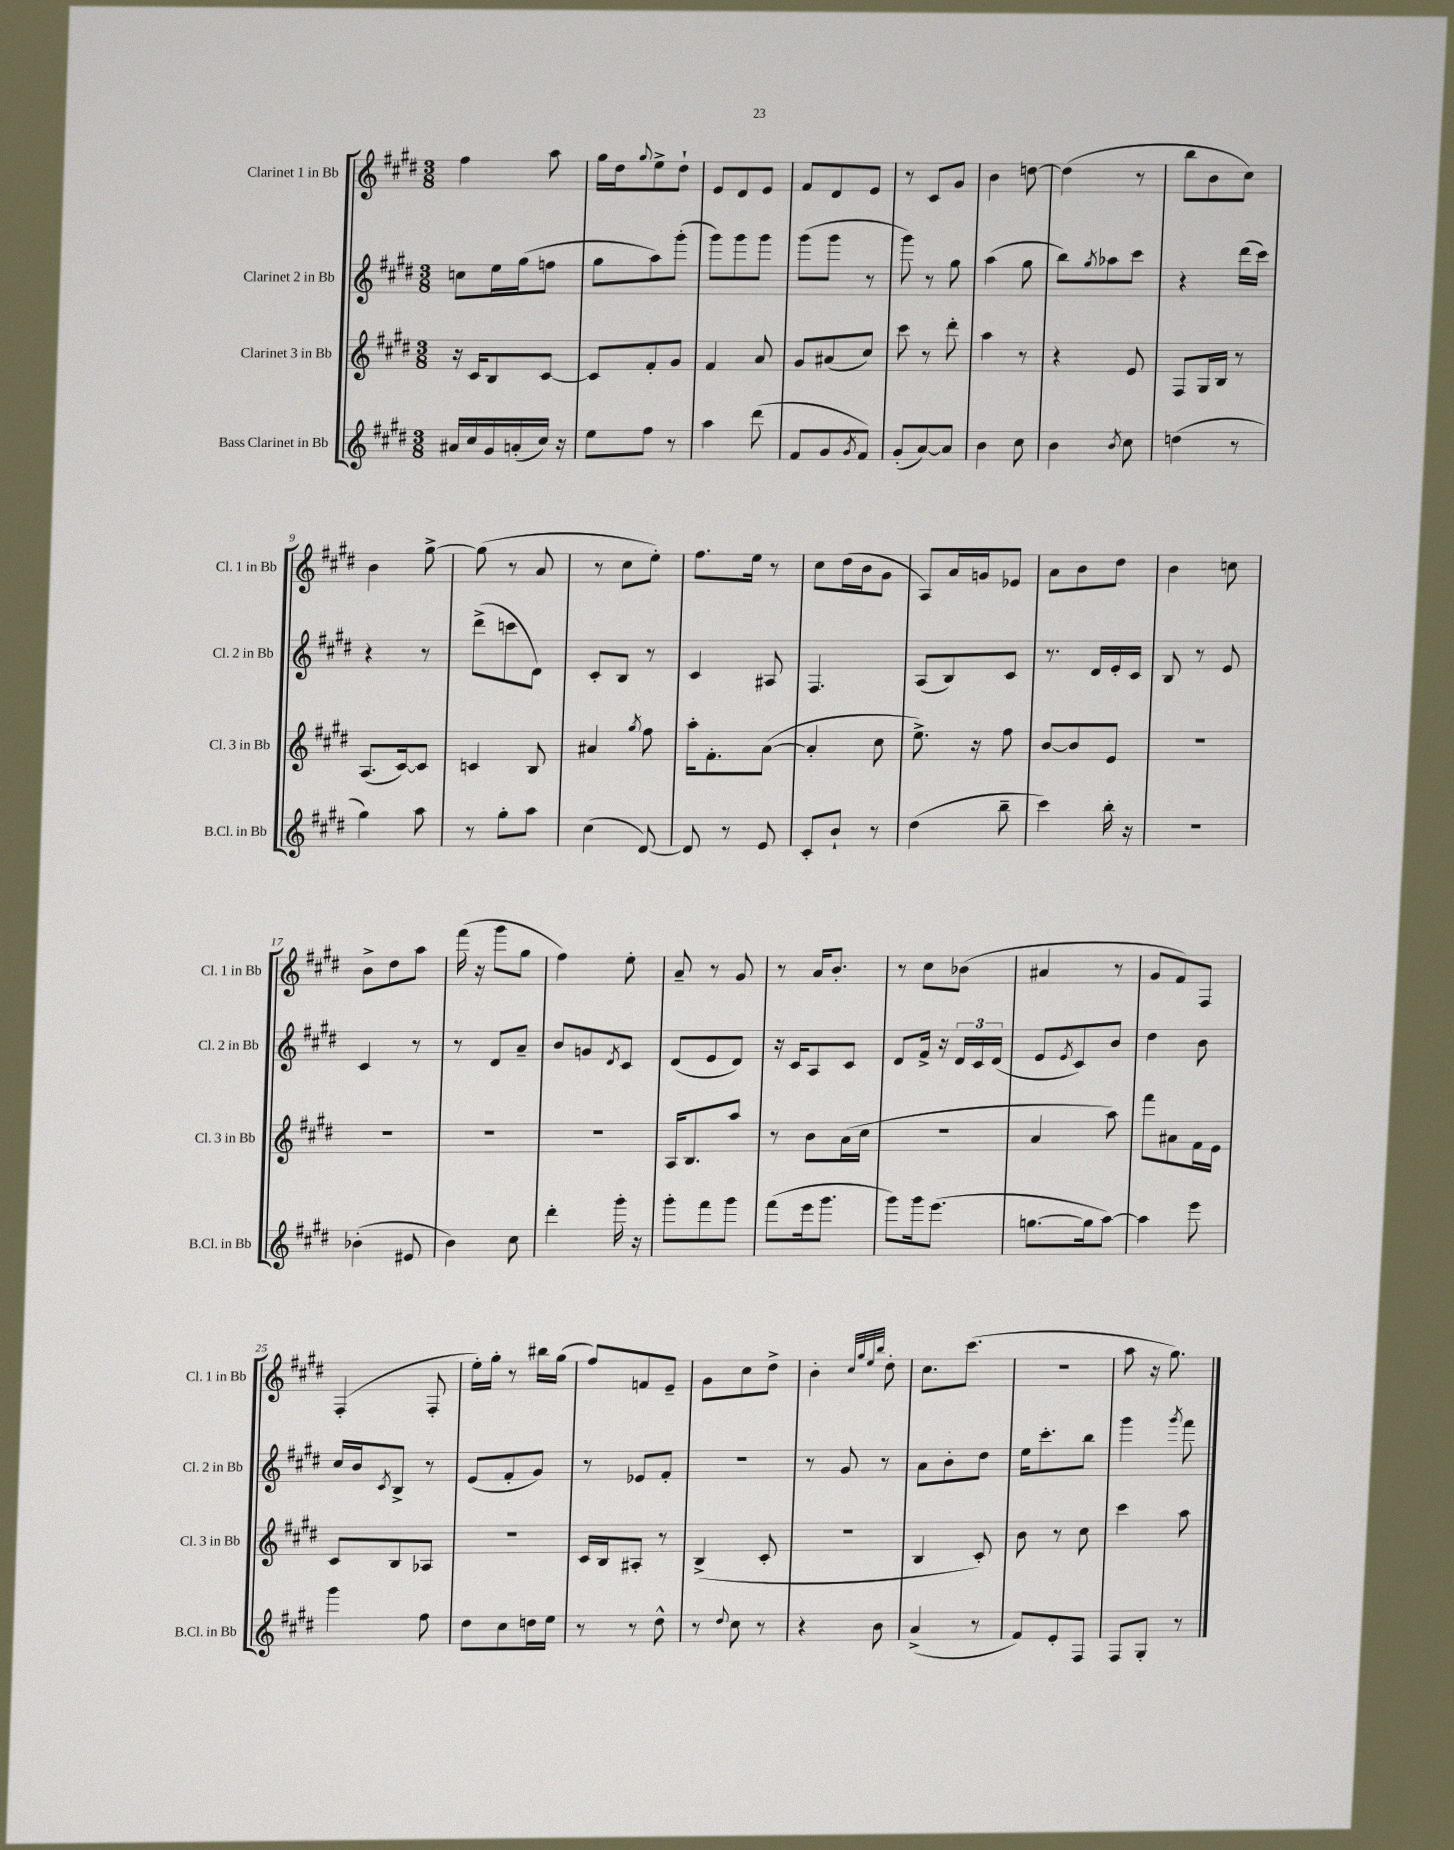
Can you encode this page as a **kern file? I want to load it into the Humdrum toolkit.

**kern	**kern	**kern	**kern
*staff4	*staff3	*staff2	*staff1
*clefG2	*clefG2	*clefG2	*clefG2
*k[f#c#g#d#]	*k[f#c#g#d#]	*k[f#c#g#d#]	*k[f#c#g#d#]
*M3/8	*M3/8	*M3/8	*M3/8
16a#/LL	16r	8cc\L	4ff#\
16cc#/	16c#/LK	.	.
16g#/	8B/	16ee\L	.
(16a'/	.	(16gg#\J	.
16cc#/JJ)	[8c#/J	8ff\J	8aa\
16r	.	.	.
=	=	=	=
8ee\L	8c#/]L	8gg#\L	16gg#\LL
.	.	.	16dd#\J
.	.	.	8qqgg#/
8ff#\J	8f#'/	8aa\)	8ee^\
8r	8g#/J	(8ggg#'\J	8dd#`\J
=	=	=	=
4aa\	4f#/	8ggg#\L)	8e/L
.	.	8ggg#\	8d#/
(8ddd#\	8a/	8ggg#\J	8e/J
=	=	=	=
8f#/L	8g#/L	(8ggg#\L	8f#/L
8g#/	(8a#/	8ggg#\J	8d#/
8qg#/	.	.	.
8f#/J)	8cc#/J)	8r	8e/J
=	=	=	=
(8g#'/L	8ccc#\	8ggg#\)	8r
[8a/)	8r	8r	8c#/L
8a/]J	8ddd#'\	8gg#\	8g#/J
=	=	=	=
4b\	4aa\	(4aa\	4b\
8cc#\	8r	8gg#\	[8dd\
=	=	=	=
4b\	4r	8bb\L)	(4dd\]
.	.	8qgg#/	.
.	.	8aa-\	.
8qb/	.	.	.
8cc#\	8e/	8ccc#\J	8r
=	=	=	=
(4dd\	8F#/L	4r	8bb\L
.	16G#/L	.	8b\
.	16B/JJ	.	.
8r	8r	(16ddd#\LL	8cc#\J)
.	.	16ccc#\JJ)	.
=	=	=	=
4gg#\)	(8.A/L	4r	4b\
.	[16c#/k)	.	.
8aa\	8c#/]J	8r	[8gg#^\
=	=	=	=
8r	4c/	(8ddd#^\L	(8gg#\]
8gg#'\L	.	8ccc\	8r
8aa\J	8B/	8d#\J)	8a/
=	=	=	=
(4cc#\	4a#/	8c#'/L	8r
.	.	8B/J	8cc#\L
.	8qgg#/	.	.
[8d#/)	8ff#\	8r	8ee'\J)
=	=	=	=
8d#/]	16aa'\LK	4c#/	8.ff#\L
.	8.f#'\	.	.
8r	.	.	.
.	.	.	16ee\Jk
8e/	([8a\J	8A#/	8r
=	=	=	=
8c#'/L	4a'/]	4.F#/	8cc#\L
8b`/J	.	.	(16dd#\L
.	.	.	16b\J
8r	8cc#\	.	8g#\J
=	=	=	=
(4dd#\	8.ee^\)	(8A/L	8A/L)
.	.	8B/)	16a/L
.	16r	.	16g/J
8bb~\	8ff#\	8c#/J	8e-/J
=	=	=	=
4ccc#\)	[8b/L	8.r	8a\L
.	8b/]	.	8b\
.	.	16d#/LL	.
16bb'\	8e/J	16e'/	8dd#\J
16r	.	16c#/JJ	.
=	=	=	=
4.r	4.r	8B/	4b\
.	.	8r	.
.	.	8e/	8cc\
=	=	=	=
(4b-'\	4.r	4c#/	8b^\L
.	.	.	8dd#\
8e#/	.	8r	8aa\J
=	=	=	=
4b\)	4.r	8r	(16fff#\
.	.	.	16r
.	.	8d#/L	8ggg#\L
8cc#\	.	8a~/J	8gg#\J
=	=	=	=
4ddd#'\	4.r	8b/L	4ff#\)
.	.	8g/	.
.	.	8qd#/	.
16ggg#'\	.	8c#/J	8ee'\
16r	.	.	.
=	=	=	=
8ggg#'\L	16A/LK	(8d#/L	8a~/
.	8.B/	.	.
8fff#\	.	8e/	8r
8ggg#\J	8aa/J	8d#/J)	8g#/
=	=	=	=
(8fff#\L	8r	16r	8r
.	.	16c#/LK	.
16eee\k	8b\L	8A/	16a/LK
8.ggg#\J	.	.	8.b'/J
.	(16a\L	8c#/J	.
.	16cc#\JJ	.	.
=	=	=	=
8ggg#\L)	4.r	8d#/L	8r
16ggg#\k	.	16f#^/Jk	8cc#\L
(8.eee\J	.	16r	.
.	.	24d#/LL	(8b-\J
.	.	24c#/	.
.	.	(24d#/JJ	.
=	=	=	=
[8.gg\L	4a/	8e/L	4a#/
.	.	8qe/	.
.	.	8c#/)	.
16gg\]k	.	.	.
[8aa\J)	8aa\)	8b/J	8r
=	=	=	=
4aa\]	8fff#\L	4dd#\	8g#/L
.	8a#\	.	8f#/)
8eee\	16f#\L	8b\	8F#/J
.	16e\JJ	.	.
=	=	=	=
4ggg#\	8c#/L	16cc#/LL	(4F#'/
.	.	16b/J	.
.	.	8qc#/	.
.	8B/	8B^/J	.
8ff#\	8A-/J	8r	8F#'/
=	=	=	=
8dd#\L	4.r	(8e/L	16ee'\LL)
.	.	.	16gg#'\JJ
8cc#\	.	8f#'/	8r
16dd\L	.	8g#/J)	16bb#\LL
16ee\JJ	.	.	(16gg#\JJ
=	=	=	=
8r	16c#/LL	8r	8ff#/L)
.	16B/J	.	.
8r	8A#'/J	8e-/L	8f/
8dd#^^\	8r	8f#'/J	8e~/J
=	=	=	=
8r	(4B^/	4.r	8g#\L
8qqdd#/	.	.	.
8cc#\	.	.	8cc#\
8r	8c#'/	.	8dd#^\J
=	=	=	=
4r	4.r	8r	4b'\
.	.	8g#/	.
.	.	.	32qqcc#/LLL
.	.	.	32qqgg#/
.	.	.	32qqee/
.	.	.	32qqbb/JJJ
8b\	.	8r	8dd#'\
=	=	=	=
(4a^/	4B/	8a\L	8.cc#\L
.	.	8b'\	.
.	.	.	(8.ccc#\J
8r	8c#'/)	8dd#\J	.
=	=	=	=
8f#/L)	8b\	16ee\LK	4.r
.	.	8.ccc#'\	.
8e'/	8r	.	.
8F#/J	8cc#\	8bb\J	.
=	=	=	=
8F#/L	4ccc#\	4ggg#\	8aa\
8G#'/J	.	.	16r
.	.	.	8.gg#\)
.	.	8qggg#/	.
8r	8aa\	8fff#\	.
==	==	==	==
*-	*-	*-	*-
